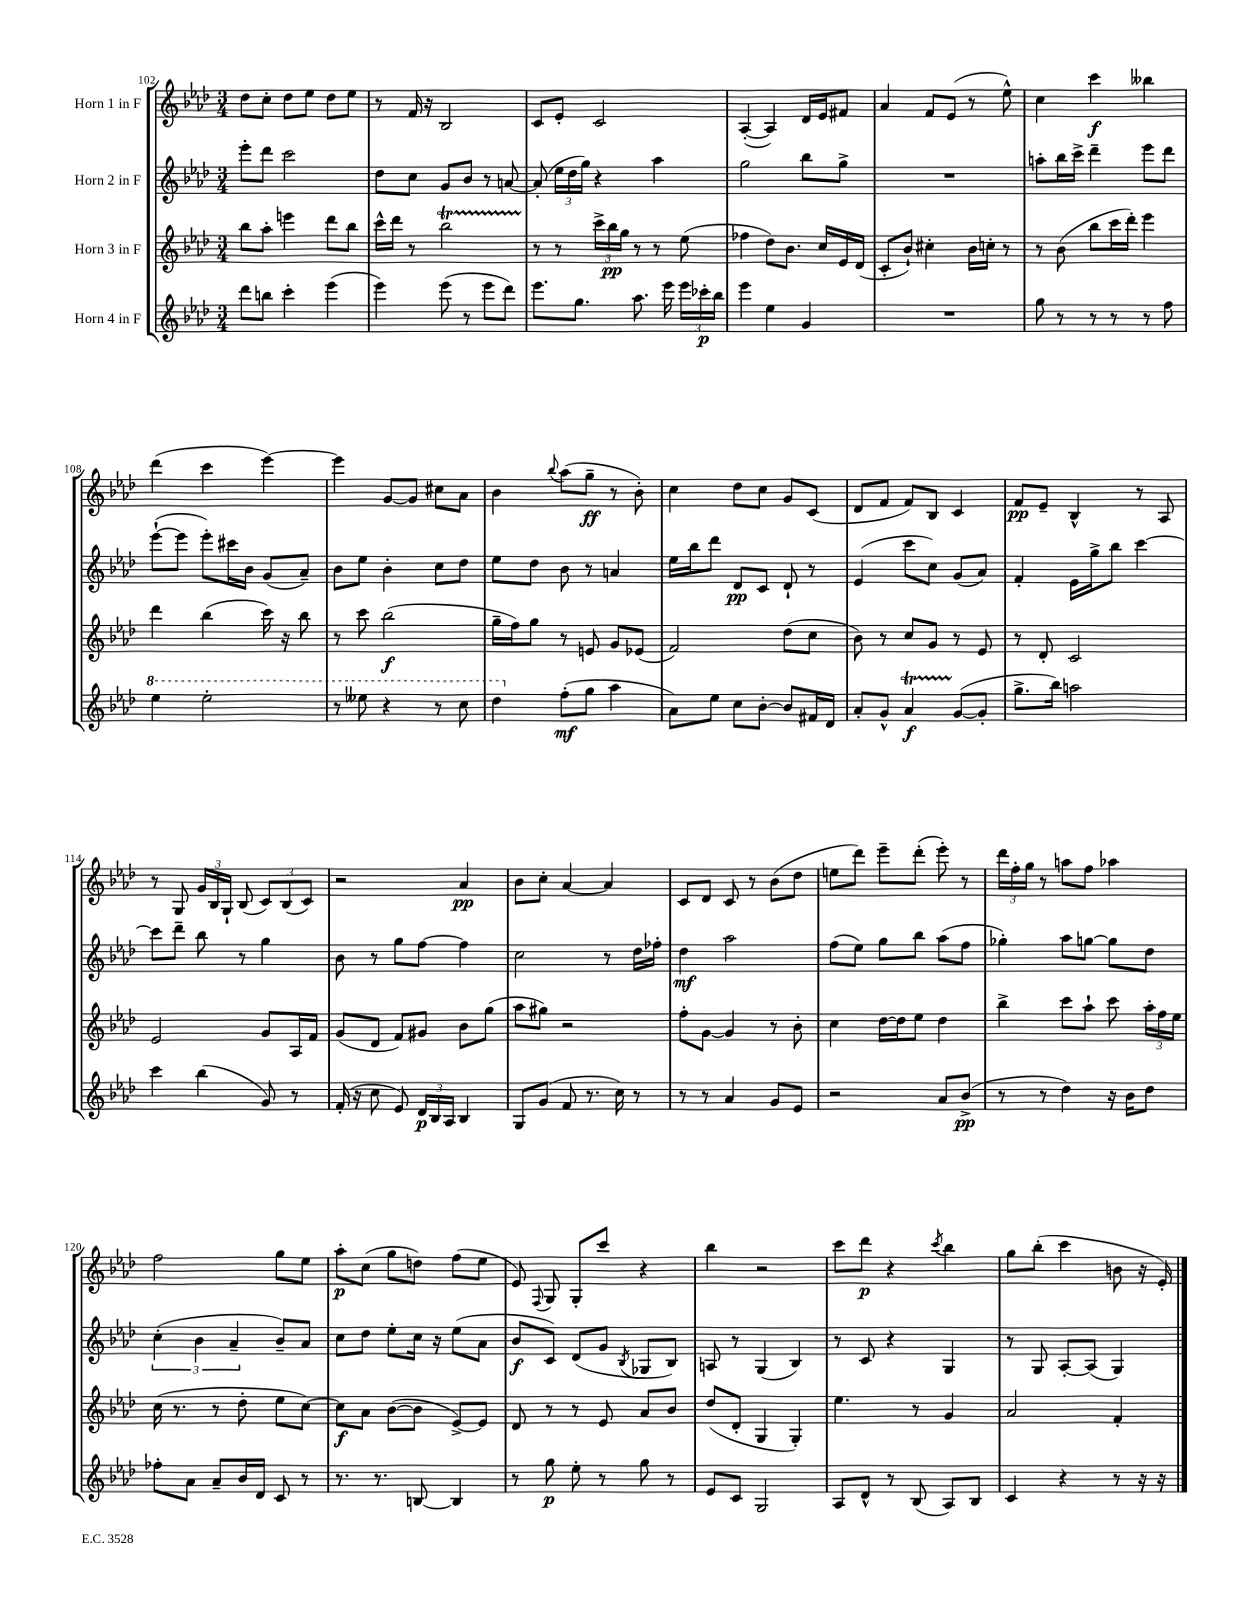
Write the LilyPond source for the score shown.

<<
\new StaffGroup <<
\new Staff = "s0" \with { instrumentName = "Horn 1 in F" } {
    \clef treble \key aes \major \numericTimeSignature \time 3/4
    \autoBeamOff des''8[ c''8]-. des''8[ ees''8] des''8[ ees''8] |
    r8 f'16 r16 bes2 |
    c'8[ ees'8]-. c'2 |
    aes4~-.( aes4) des'16[ ees'16 fis'8] |
    aes'4 f'8[ ees'8]( r8 ees''8-^) |
    c''4 c'''4\f beses''4 |
    des'''4( c'''4 ees'''4~) |
    ees'''4 g'8[~ g'8] cis''8[ aes'8] |
    bes'4 \appoggiatura { bes''8 } aes''8[( g''8]--\ff r8 bes'8-.) |
    c''4 des''8[ c''8] g'8[ c'8]( |
    des'8[ f'8] f'8[) bes8] c'4 |
    f'8[\pp ees'8]-- bes4-^ r8 aes8 |
    r8 g8 \tuplet 3/2 { g'16[ bes16 g16]-! } bes8( \tuplet 3/2 { c'8[) bes8( c'8]) } |
    r2 aes'4\pp |
    bes'8[ c''8]-. aes'4~ aes'4 |
    c'8[ des'8] c'8 r8 bes'8[( des''8] |
    e''8[ des'''8]) ees'''8[-- des'''8]-.( ees'''8-.) r8 |
    \tuplet 3/2 { des'''16[ f''16-. g''16] } r8 a''8[ f''8] aes''4 |
    f''2 g''8[ ees''8] |
    aes''8[-.\p c''8]( g''8[ d''8]) f''8[( ees''8] |
    ees'8) \appoggiatura { f8 } g8 g8[-. c'''8] r4 |
    bes''4 r2 |
    c'''8[ des'''8]\p r4 \acciaccatura { c'''8 } bes''4 |
    g''8[ bes''8]-.( c'''4 b'8 r16 ees'16-.) \bar "|." |
}
\new Staff = "s1" \with { instrumentName = "Horn 2 in F" } {
    \clef treble \key aes \major \numericTimeSignature \time 3/4
    \autoBeamOff ees'''8[-. des'''8] c'''2 |
    des''8[ c''8] g'8[ bes'8] r8 a'8~ |
    a'8-.( \tuplet 3/2 { ees''16[ des''16 g''16]) } r4 aes''4 |
    g''2 bes''8[ g''8]-> |
    R2. |
    a''8[-. bes''16 c'''16]-> des'''4-- ees'''8[ des'''8] |
    ees'''8[~-!( ees'''8] ees'''8[-.) cis'''16 bes'16] g'8[( aes'8]--) |
    bes'8[ ees''8] bes'4-. c''8[ des''8] |
    ees''8[ des''8] bes'8 r8 a'4 |
    ees''16[ bes''16 des'''8] des'8[\pp c'8] des'8-! r8 |
    ees'4( c'''8[ c''8]) g'8[( aes'8]) |
    f'4-. ees'16[ g''16-> bes''8] c'''4~ |
    c'''8[ des'''8]-- bes''8 r8 g''4 |
    bes'8 r8 g''8[ f''8]~ f''4 |
    c''2 r8 des''16[ fes''16]-. |
    des''4\mf aes''2 |
    f''8[( ees''8]) g''8[ bes''8] aes''8[( f''8] |
    ges''4-.) aes''8[ g''8]~ g''8[ des''8] |
    \tuplet 3/2 { c''4-.( bes'4 aes'4-- } bes'8[--) aes'8] |
    c''8[ des''8] ees''8[-. c''16] r16 ees''8[( aes'8] |
    bes'8[\f c'8]) des'8[( g'8] \acciaccatura { bes8 } ges8[ bes8]) |
    a8 r8 g4( bes4) |
    r8 c'8 r4 g4 |
    r8 g8 aes8[~-. aes8]( g4) \bar "|." |
}
\new Staff = "s2" \with { instrumentName = "Horn 3 in F" } {
    \clef treble \key aes \major \numericTimeSignature \time 3/4
    \autoBeamOff bes''8[ aes''8]-. e'''4 des'''8[ bes''8] |
    c'''16[-^ des'''16] r8 bes''2\startTrillSpan |
    r8\stopTrillSpan r8 \tuplet 3/2 { c'''16[-> bes''16\pp g''16] } r8 r8 ees''8( |
    fes''4 des''8[) bes'8.] c''16[ ees'16 des'16]( |
    c'8[-. bes'8]-!) cis''4-. bes'16[ c''16]-. r8 |
    r8 bes'8( bes''8[ c'''16 des'''16]-.) ees'''4 |
    des'''4 bes''4( c'''16) r16 bes''8 |
    r8 c'''8 bes''2\f( |
    g''16[-- f''16) g''8] r8 e'8 g'8[ ees'8]( |
    f'2) des''8[( c''8] |
    bes'8) r8 c''8[ g'8] r8 ees'8 |
    r8 des'8-. c'2 |
    ees'2 g'8[ aes16 f'16] |
    g'8[( des'8] f'8[) gis'8] bes'8[ g''8]( |
    aes''8[ gis''8]) r2 |
    f''8[-. g'8]~ g'4 r8 bes'8-. |
    c''4 des''16[~ des''16 ees''8] des''4 |
    bes''4-> c'''8[ aes''8]-! c'''8 \tuplet 3/2 { aes''16[-. f''16 ees''16] } |
    c''16( r8. r8 des''8-. ees''8[ c''8]~) |
    c''8[\f aes'8] bes'8[~( bes'8] ees'8[~->) ees'8] |
    des'8 r8 r8 ees'8 aes'8[ bes'8] |
    des''8[( des'8]-. g4 g4-.) |
    ees''4. r8 g'4 |
    aes'2 f'4-. \bar "|." |
}
\new Staff = "s3" \with { instrumentName = "Horn 4 in F" } {
    \clef treble \key aes \major \numericTimeSignature \time 3/4
    \autoBeamOff des'''8[ b''8] c'''4-. ees'''4( |
    ees'''4) ees'''8( r8 ees'''8[ des'''8]) |
    ees'''8.[ g''8.] aes''8. ees'''16 \tuplet 3/2 { ees'''16[ ces'''16-.\p bes''16] } |
    ees'''4 ees''4 g'4 |
    R2. |
    g''8 r8 r8 r8 r8 f''8 |
    \ottava #1 ees'''4 ees'''2-. |
    r8 eeses'''8 r4 r8 c'''8 |
    des'''4 \ottava #0 f''8[-.\mf( g''8] aes''4 |
    aes'8[) ees''8] c''8[ bes'8]~-. bes'8[ fis'16 des'16] |
    aes'8[-. g'8]-^ aes'4\startTrillSpan\f g'8[~\stopTrillSpan( g'8]-. |
    g''8.[-> bes''16]) a''2 |
    c'''4 bes''4( g'8) r8 |
    f'16-.( r16 c''8 ees'8) \tuplet 3/2 { des'16[\p bes16 aes16] } bes4 |
    g8[ g'8]( f'8 r8. c''16) r8 |
    r8 r8 aes'4 g'8[ ees'8] |
    r2 aes'8[ bes'8]->\pp( |
    r8 r8 des''4) r16 bes'16[ des''8] |
    fes''8[-. aes'8] aes'8[-- bes'16 des'16] c'8 r8 |
    r8. r8. b8~ b4 |
    r8 g''8\p ees''8-. r8 g''8 r8 |
    ees'8[ c'8] g2 |
    aes8[ des'8]-^ r8 bes8( aes8[) bes8] |
    c'4 r4 r8 r16 r16 \bar "|." |
}
>>
>>
\layout { \context { \Score currentBarNumber = #102 } }
